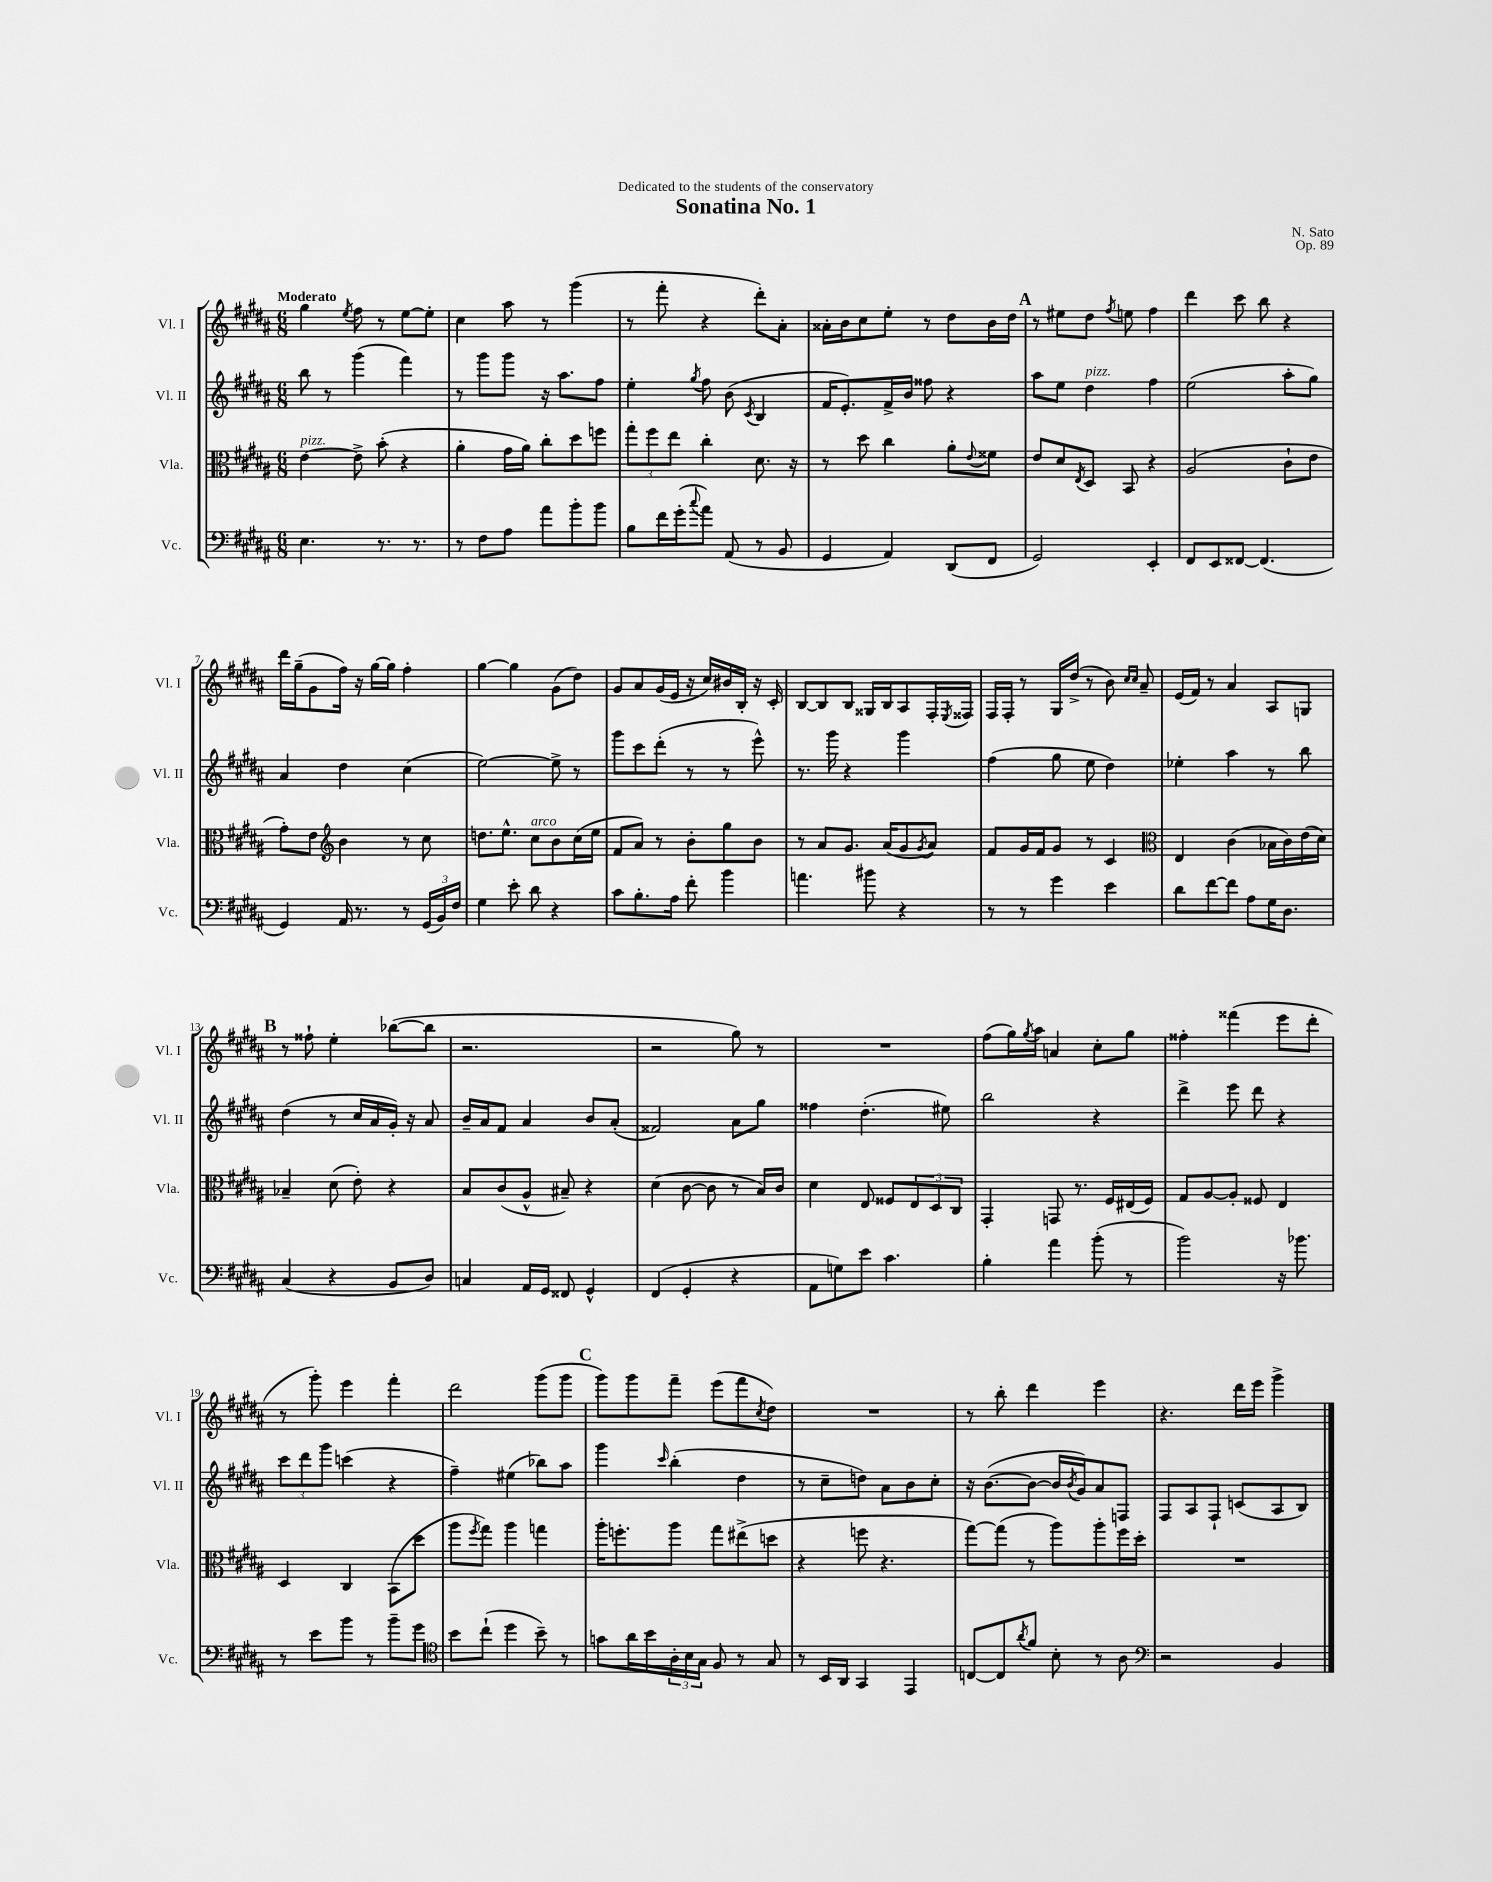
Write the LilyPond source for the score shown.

\header { title = "Sonatina No. 1" composer = "N. Sato" dedication = "Dedicated to the students of the conservatory" opus = "Op. 89" }
<<
\new StaffGroup <<
\new Staff = "s0" \with { instrumentName = "Vl. I" shortInstrumentName = "Vl. I" } {
    \clef treble \key b \major \numericTimeSignature \time 6/8 \tempo "Moderato"
    gis''4 \acciaccatura { e''8 } fis''8 r8 e''8~ e''8-. |
    cis''4 ais''8 r8 gis'''4( |
    r8 fis'''8-. r4 dis'''8-.) ais'8-. |
    aisis'16-. b'16 cis''8 e''8-. r8 dis''8 b'16 dis''16 |
    \mark \markup { \bold "A" } r8 eis''8 dis''8 \acciaccatura { fis''8 } e''8 fis''4 |
    dis'''4 cis'''8 b''8 r4 |
    dis'''16 gis''16--( gis'8 fis''16) r16 gis''16~ gis''16 fis''4-. |
    gis''4~ gis''4 gis'8( dis''8) |
    gis'8 ais'8 gis'16( e'16 r16 cis''16) bis'16 b16-. r16 cis'16-. |
    b8~ b8 b8 gisis16 b16 ais8 fis16-. \acciaccatura { e8 } fisis16 |
    fis16 fis16-. r8 gis16 dis''16->( r8 b'8) \grace { cis''16 cis''16 } ais'8-- |
    e'16( fis'16) r8 ais'4 ais8 g8 |
    \mark \markup { \bold "B" } r8 fisis''8-! e''4-. bes''8~( bes''8 |
    r2. |
    r2 gis''8) r8 |
    R2. |
    fis''8( gis''16) \acciaccatura { gis''8 } ais''16 a'4 cis''8-. gis''8 |
    fisis''4-. fisis'''4( e'''8 dis'''8-. |
    r8 gis'''8-.) e'''4 fis'''4-. |
    dis'''2 gis'''8( gis'''8 |
    \mark \markup { \bold "C" } gis'''8) gis'''8 fis'''8-- e'''8( fis'''8 \acciaccatura { cis''8 } dis''8) |
    R2. |
    r8 b''8-. dis'''4 e'''4 |
    r4. dis'''16 e'''16 gis'''4-> \bar "|." |
}
\new Staff = "s1" \with { instrumentName = "Vl. II" shortInstrumentName = "Vl. II" } {
    \clef treble \key b \major \numericTimeSignature \time 6/8
    b''8 r8 gis'''4( fis'''4) |
    r8 gis'''8 gis'''8 r16 ais''8. fis''8 |
    e''4-. \acciaccatura { gis''8 } fis''8 b'8( \acciaccatura { cis'8 } b4 |
    fis'16 e'8.-.) fis'16-> b'16 fisis''8 r4 |
    \mark \markup { \bold "A" } ais''8 e''8 dis''4^\markup { \italic "pizz." } fis''4 |
    e''2( ais''8-. gis''8) |
    ais'4 dis''4 cis''4( |
    e''2~) e''8-> r8 |
    gis'''8 cis'''8 dis'''8-.( r8 r8 e'''8-^) |
    r8. gis'''16 r4 gis'''4 |
    fis''4( gis''8 e''8 dis''4) |
    ees''4-. ais''4 r8 b''8 |
    \mark \markup { \bold "B" } dis''4( r8 cis''16 ais'16 gis'16-.) r16 ais'8 |
    b'16-- ais'16 fis'8 ais'4 b'8 ais'8-.( |
    fisis'2) ais'8 gis''8 |
    fisis''4 dis''4.-.( eis''8) |
    b''2 r4 |
    dis'''4-> e'''8 dis'''8 r4 |
    \tuplet 3/2 { cis'''8 dis'''8 gis'''8 } c'''4( r4 |
    fis''4--) eis''4( bes''8) ais''8 |
    \mark \markup { \bold "C" } gis'''4 \grace { cis'''16 } b''4-.( dis''4 |
    r8 cis''8-- d''8) ais'8 b'8 cis''8-. |
    r16 b'8.~( b'8~ b'16 \acciaccatura { b'8 } gis'16) ais'8 f8 |
    fis8 ais8 fis8-! c'8( ais8 b8) \bar "|." |
}
\new Staff = "s2" \with { instrumentName = "Vla." shortInstrumentName = "Vla." } {
    \clef alto \key b \major \numericTimeSignature \time 6/8
    e'4~^\markup { \italic "pizz." } e'8-> b'8-.( r4 |
    ais'4-. gis'16 ais'16) cis''8-. dis''8 f''8 |
    \tuplet 3/2 { gis''8-. fis''8 e''8 } cis''4-. dis'8. r16 |
    r8 dis''8 cis''4 ais'8-. \appoggiatura { e'8 } fisis'8 |
    \mark \markup { \bold "A" } e'8 dis'8 \acciaccatura { e8 } dis8 b,8 r4 |
    ais2( cis'8-! e'8 |
    gis'8-.) e'8 \clef treble b'4 r8 cis''8 |
    d''8. e''8.-^ cis''8^\markup { \italic "arco" } b'8 cis''16( e''16 |
    fis'8 ais'8) r8 b'8-. gis''8 b'8 |
    r8 ais'8 gis'8. ais'16( gis'8 \acciaccatura { gis'8 } ais'8) |
    fis'8 gis'16 fis'16 gis'8 r8 cis'4 |
    \clef alto e4 cis'4( bes16 cis'16) e'16( dis'16) |
    \mark \markup { \bold "B" } bes4-- dis'8( e'8-.) r4 |
    b8 cis'8( ais8-^ bis8--) r4 |
    dis'4( cis'8~ cis'8 r8 b16) cis'16 |
    dis'4 e8 fisis8 \tuplet 3/2 { e8 dis8 cis8 } |
    gis,4-. g,8 r8. fis16 eis16( fis16) |
    gis8 ais8~ ais8-. fisis8 e4 |
    dis4 cis4 b,8( dis''8 |
    ais''8 \acciaccatura { fis''8 } gis''8) ais''4 g''4 |
    \mark \markup { \bold "C" } ais''16-. f''8.-. ais''8 gis''8 eis''8->( d''8 |
    r4 f''8 r4. |
    gis''8~) gis''8( r8 ais''8) ais''8-. fis''16 dis''16-. |
    R2. \bar "|." |
}
\new Staff = "s3" \with { instrumentName = "Vc." shortInstrumentName = "Vc." } {
    \clef bass \key b \major \numericTimeSignature \time 6/8
    e4. r8. r8. |
    r8 fis8 ais8 ais'8 b'8-. b'8 |
    b8 fis'16 gis'16-.( \appoggiatura { cis''8 } ais'8) ais,8( r8 b,8 |
    gis,4 ais,4) dis,8( fis,8 |
    \mark \markup { \bold "A" } gis,2) e,4-. |
    fis,8 e,8 fisis,8~ fisis,4.( |
    gis,4) ais,16 r8. r8 \tuplet 3/2 { gis,16( b,16) fis16 } |
    gis4 e'8-. dis'8 r4 |
    cis'8 b8.-. ais16 fis'8-. b'4 |
    a'4. bis'8 r4 |
    r8 r8 gis'4 e'4 |
    dis'8 fis'8~ fis'8 ais8 gis16 dis8. |
    \mark \markup { \bold "B" } cis4( r4 b,8 dis8) |
    c4 ais,16 gis,16 fisis,8 gis,4-^ |
    fis,4( gis,4-. r4 |
    ais,8 g8) e'8 cis'4. |
    b4-. ais'4 b'8-.( r8 |
    b'2) r16 bes'8. |
    r8 e'8 b'8 r8 b'8-- gis'8 |
    \clef tenor b'8 cis''8-!( dis''4 b'8--) r8 |
    \mark \markup { \bold "C" } g'8 ais'16 b'16 \tuplet 3/2 { ais16-. b16 gis16 } fis8 r8 gis8 |
    r8 b,16 ais,16 gis,4 e,4 |
    c8~ c8 \acciaccatura { ais'8 } fis'8 b8-. r8 ais8 |
    \clef bass r2 b,4 \bar "|." |
}
>>
>>
